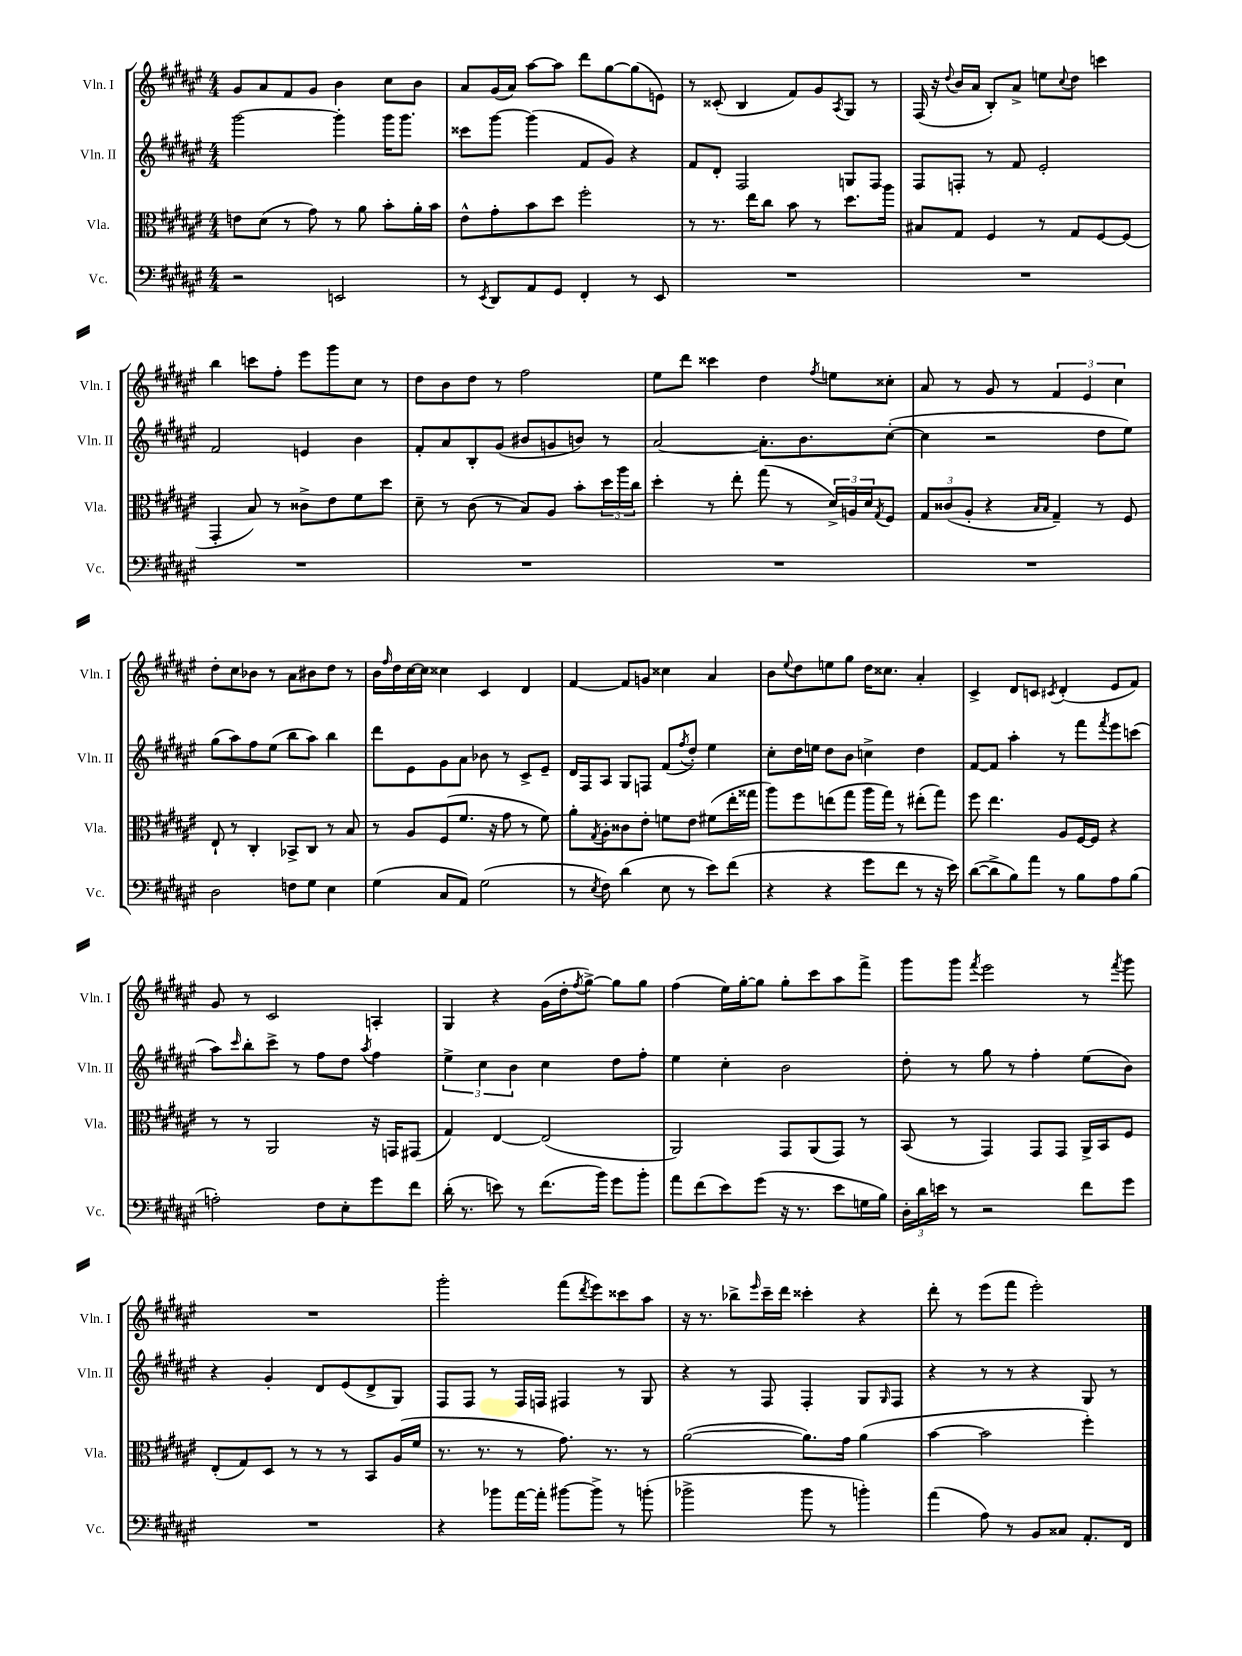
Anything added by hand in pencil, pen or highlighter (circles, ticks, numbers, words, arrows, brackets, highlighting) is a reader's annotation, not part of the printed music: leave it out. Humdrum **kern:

**kern	**kern	**kern	**kern
*part4	*part3	*part2	*part1
*staff4	*staff3	*staff2	*staff1
*I"Vc.	*I"Vla.	*I"Vln. II	*I"Vln. I
*I'Vc.	*I'Vla.	*I'Vln. II	*I'Vln. I
*clefF4	*clefC3	*clefG2	*clefG2
*k[f#c#g#d#a#e#]	*k[f#c#g#d#a#e#]	*k[f#c#g#d#a#e#]	*k[f#c#g#d#a#e#]
*M4/4	*M4/4	*M4/4	*M4/4
=52	=52	=52	=52
2r	8en\L	[2ggg#\	8g#/L
.	(8d#\J	.	8a#/
.	8r	.	8f#/
.	8g#\)	.	8g#/J
2EEn/	8r	4ggg#'\]	4b\
.	8a#\	.	.
.	8b'\L	16ggg#\KL	8cc#\L
.	.	8.ggg#\J	.
.	16a#'\L	.	8b\J
.	16b\JJ	.	.
=53	=53	=53	=53
8r	8e#^^\L	8ccc##X\L	8a#/L
8qEE#/	.	.	.
8DD#/L	8g#'\	[8ggg#\J	(16g#/L
.	.	.	16a#/JJ)
8AA#/	8b\	(4ggg#\]	[8aa#\L
8GG#/J	8dd#\J	.	8aa#\J]
4FF#'/	2ff#'\	8f#/L	8ddd#\L
.	.	8g#/J)	[8gg#\
8r	.	4r	(8gg#\]
8EE#/	.	.	8en\J)
=54	=54	=54	=54
1r	8r	8f#/L	8r
.	8.r	8d#'/J	(8c##X'/
.	.	2F#/	4B/
.	16ee#\KL	.	.
.	8cc#\J	.	.
.	8b\	.	8f#/L)
.	8r	.	8g#/
.	.	.	8qA#/
.	8.dd#\L	8Gn/L	8G#/J
.	.	8F#/J	8r
.	16aa#\Jk	.	.
=55	=55	=55	=55
1r	8B#X/L	8F#/L	(16F#/
.	.	.	16r
.	.	.	8qqdd#/
.	8G#/J	8Fn'/J	16b/LL
.	.	.	16a#/JJ
.	4F#/	8r	8B'/L)
.	.	8f#/	8a#^/J
.	8r	2e#'/	8een\L
.	.	.	8qqcc#/
.	8G#/L	.	8dd#\J
.	[8F#/	.	4cccn\
.	(8F#/J]	.	.
!!LO:LB:g=z
=56	=56	=56	=56
1r	4GG#'/	2f#/	4bb\
.	8B/)	.	8cccn\L
.	8r	.	8ff#'\J
.	8c##X^\L	4en/	8eee#\L
.	8e#\	.	8ggg#\
.	8f#\	4b\	8cc#\J
.	8dd#\J	.	8r
=57	=57	=57	=57
1r	8d#~\	8f#'/L	8dd#\L
.	8r	8a#/	8b\
.	(8c#\	8B'/	8dd#\J
.	8r	(8g#/J	8r
.	8B/L)	8b#X/L	2ff#\
.	8A#/J	8gn/	.
.	8b'\L	8bn/J)	.
.	24dd#\L	8r	.
.	24aa#\	.	.
.	24cc#\JJ	.	.
=58	=58	=58	=58
1r	4dd#'\	[2a#/	8ee#\L
.	.	.	8ddd#\J
.	8r	.	4ccc##X\
.	8ee#'\	.	.
.	(8gg#\	8.a#'\L]	4dd#\
.	8r	.	.
.	.	8.b\	.
.	.	.	8qff#/
.	24d#^/LL)	.	8een\L
.	24An/	.	.
.	24d#/J	.	.
.	8qG#/	.	.
.	8F#/J	([8cc#'\J	8cc##X'\J
=59	=59	=59	=59
1r	12G#/L	4cc#\]	8a#/
.	(12c##X/	.	.
.	.	.	8r
.	12A#'/J	.	.
.	4r	2r	8g#/
.	.	.	8r
.	16qqB/LL	.	.
.	16qqB/JJ	.	.
.	4G#~/)	.	6f#/
.	.	.	6e#/
.	8r	8dd#\L	.
.	.	.	6cc#\
.	8F#/	8ee#\J)	.
!!LO:LB:g=z
=60	=60	=60	=60
2D#\	8E#`/	(8gg#\L	8dd#'\L
.	8r	8aa#\)	8cc#\
.	4C#'/	8ff#\	8b-X\J
.	.	(8ee#\J	8r
8Fn\L	8BB-X^/L	8bb\L	8a#\L
8G#\J	8C#/J	8aa#\J)	8b#X\
4E#\	8r	4bb\	8dd#\J
.	8B/	.	8r
=61	=61	=61	=61
(4G#\	8r	8ddd#\L	16b\LL
.	.	.	16qqff#/
.	.	.	16dd#\
.	8A#/L	8e#\	[16cc#\
.	.	.	16cc#\JJ]
8C#/L	(8F#/	8g#\	4cc##X\
8AA#/J)	8.f#/J	8a#\J	.
(2G#\	.	8b-X\	4c#/
.	16r	.	.
.	8g#\	8r	.
.	8r	8c#^/L	4d#/
.	8f#\)	8e#~/J	.
=62	=62	=62	=62
8r	8a#'\L	16d#/LL	[4f#/
.	.	16F#/J	.
8qE#/	8qG#/	.	.
8F#\)	8A#'\	8A#/J	.
(4d#\	8c##X\	8G#/L	8f#/L]
.	8e#'\J	8Fn/J	8gn/J
8E#\	8fn\L	(8f#/L	4cc##X\
.	.	8qff#/	.
8r	8e#\J	8dd#'/J)	.
8e#\L)	(8f#X\L	4ee#\	4a#/
(8f#\J	16ee#'\L	.	.
.	16gg##X\JJ	.	.
=63	=63	=63	=63
4r	8aa#\L)	8cc#'\L	8b\L
.	.	.	8qqee#/
.	8ff#\	16dd#\L	8dd#\
.	.	16een\JJ	.
4r	(8een\	8dd#\L	8een\
.	8gg#\J	8b\J	8gg#\J
8g#\L	16aa#\LL	4ccn^\	16dd#\KL
.	16gg#\JJ)	.	8.cc##X\J
8f#\J	8r	.	.
8r	(8ee#X'\L	4dd#\	4a#'/
16r	8gg#\J)	.	.
16e#\)	.	.	.
=64	=64	=64	=64
([8d#\L	8ff#\	[8f#/L	4c#^/
8d#^\]	4.ee#\	8f#/J]	.
8B\)	.	4aa#'\	8d#/L
8a#\J	.	.	8cn/J
.	.	.	8qc#X/
8r	8A#/L	8r	(4d#'/
8B\L	[16F#/L	8fff#\L	.
.	16F#/JJ]	.	.
.	.	8qfff#/	.
8A#\	4r	8eee#\	8e#/L
(8B\J	.	(8cccn\J	8f#/J)
!!LO:LB:g=z
=65	=65	=65	=65
2An'\)	8r	8aa#\L)	8g#/
.	.	16qqccc#/	.
.	8r	8bb'\	8r
.	2AA#/	8ccc#^\J	2c#/
.	.	8r	.
8F#\L	.	8ff#\L	.
8E#'\	.	8dd#\J	.
.	.	8qaa#/	.
8g#\	16r	4ff#\	4An'/
.	16GGn/KL	.	.
8f#\J	(8GG#X/J	.	.
=66	=66	=66	=66
(16d#'\	4G#/)	6ee#^\	4G#/
8.r	.	.	.
.	.	6cc#\	.
8en\)	[4E#/	.	4r
.	.	6b\	.
8r	.	.	.
(8.f#\L	(2E#/]	4cc#\	(16g#\LL
.	.	.	16dd#'\J
.	.	.	8qff#/
.	.	.	[8gg#^\J)
16b\Jk)	.	.	.
8g#\L	.	8dd#\L	8gg#\L]
8b'\J	.	8ff#'\J	8gg#\J
=67	=67	=67	=67
8a#\L	2AA#/)	4ee#\	(4ff#\
(8f#\	.	.	.
8e#\)	.	4cc#'\	16ee#\LL)
.	.	.	[16gg#'\J
(8g#\J	.	.	8gg#\J]
16r	8GG#/L	2b\	8gg#'\L
8.r	.	.	.
.	(8AA#/	.	8ccc#\
8e#\L	8GG#/J)	.	8aa#\
16Gn\L	8r	.	8fff#^\J
16B\JJ)	.	.	.
=68	=68	=68	=68
24D#'\LL	(8BB/	8dd#'\	8ggg#\L
24d#\	.	.	.
24en\JJ	.	.	.
8r	8r	8r	8ggg#\J
.	.	.	8qfff#/
2r	4GG#/)	8gg#\	2eee#\
.	.	8r	.
.	8GG#/L	4ff#'\	.
.	8GG#/J	.	.
8f#\L	16AA#^/LL	(8ee#\L	8r
.	16BB/J	.	.
.	.	.	8qfff#/
8g#\J	8F#/J	8b\J)	8ggg#\
!!LO:LB:g=z
=69	=69	=69	=69
1r	(8E#'/L	4r	1r
.	8G#/)	.	.
.	8D#/J	4g#'/	.
.	8r	.	.
.	8r	8d#/L	.
.	8r	(8e#/	.
.	8BB/L	8d#^/	.
.	(16A#/L	8G#/J)	.
.	16f#/JJ	.	.
=70	=70	=70	=70
4r	8.r	8F#/L	2ggg#'\
.	.	8F#/J	.
.	8.r	.	.
8b-X\L	.	8r	.
[16a#\L	8r	16F#/LL	.
16a#'\JJ]	.	16Fn/JJ	.
[8b#X\L	8.g#\)	4F#X/	(8fff#\L
.	.	.	8qddd#/
8b#^\J]	.	.	8eee#\)
.	8.r	.	.
8r	.	8r	8ccc##X\
(8bn'\	8r	8G#/	8aa#\J
=71	=71	=71	=71
2b-X^\	([2a#\	4r	16r
.	.	.	8.r
.	.	8r	8bb-X^\L
.	.	.	16qqeee#/
.	.	8F#/	16ccc#~\L
.	.	.	16ddd#\JJ
8b-\	8.a#\L])	4F#'/	4ccc##X'\
8r	.	.	.
.	16g#\Jk	.	.
4bn'\)	(4a#\	8G#/L	4r
.	.	16qqG#/	.
.	.	8F#/J	.
=72	=72	=72	=72
(4a#\	[4b\	4r	8ddd#'\
.	.	.	8r
8A#\)	2b\]	8r	(8eee#\L
8r	.	8r	8fff#\J
8BB/L	.	4r	2eee#'\)
8C##X/J	.	.	.
8.AA#'/L	4ff#'\)	8G#/	.
.	.	8r	.
16FF#/Jk	.	.	.
==	==	==	==
*-	*-	*-	*-
